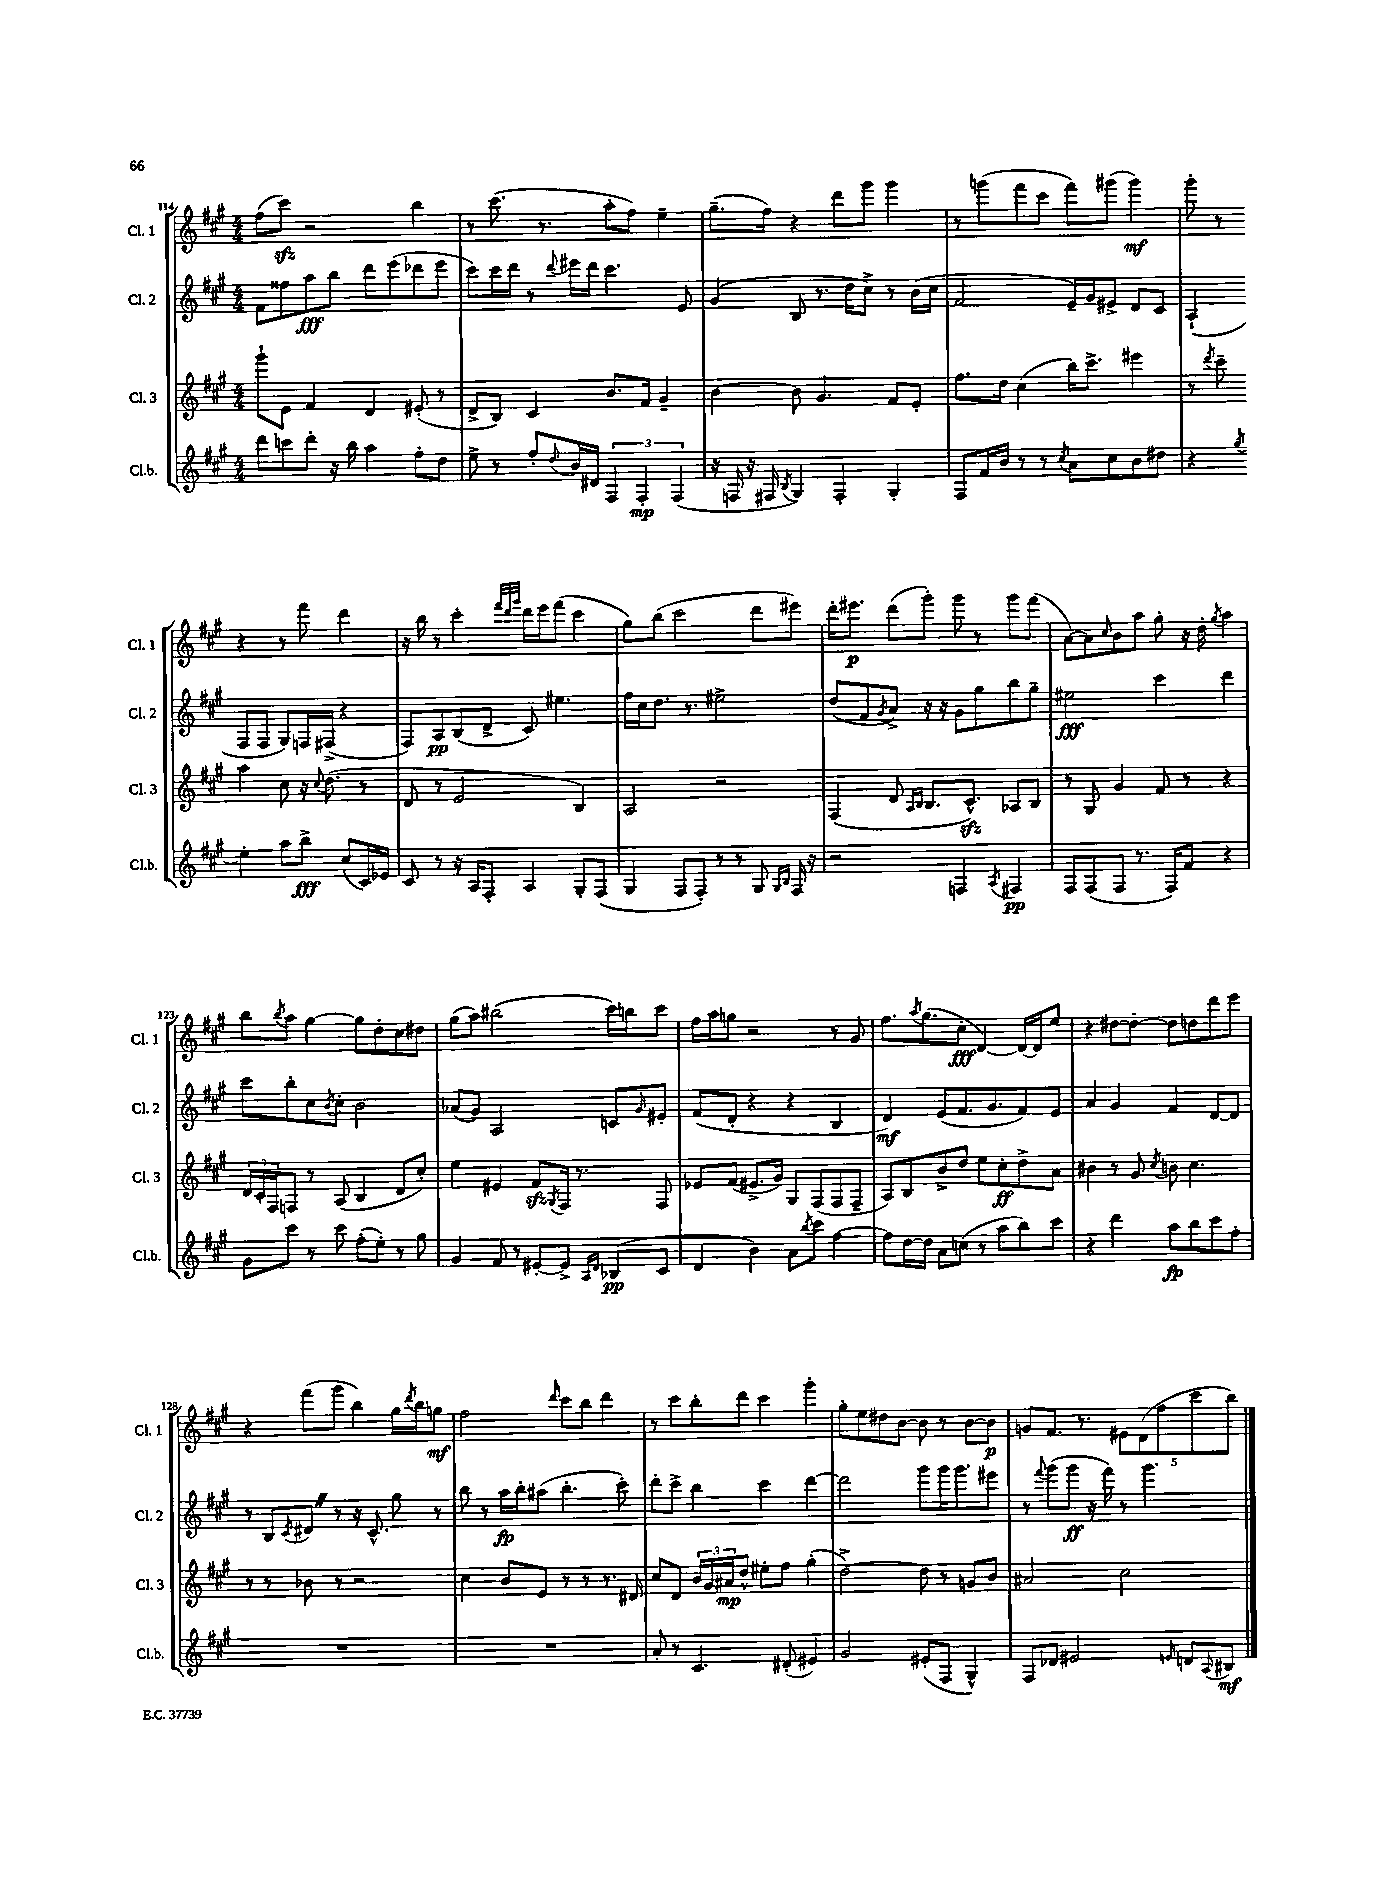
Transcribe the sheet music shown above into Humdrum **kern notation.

**kern	**kern	**kern	**kern
*staff4	*staff3	*staff2	*staff1
*clefG2	*clefG2	*clefG2	*clefG2
*k[f#c#g#]	*k[f#c#g#]	*k[f#c#g#]	*k[f#c#g#]
*M4/4	*M4/4	*M4/4	*M4/4
8ddd	8ggg#`	8f#	(8ff#
8ccc	8e	8ff##	8ccc#)
8ddd'	4f#	8aa	2r
16r	.	8bb	.
16bb	.	.	.
4aa	4d	8ddd	.
.	.	(8eee	.
8ff#'	(8e#'	8ddd-	4bb
8dd	8r	8eee	.
=	=	=	=
8ee^	8d^	8ccc#)	8r
8r	8B)	16ccc#	(8.ccc#
.	.	16ddd	.
8ff#'	4c#	8r	.
.	.	.	8.r
8qqdd	.	8qqddd	.
16b	.	16eee#	.
16d#	.	16ddd	.
6F#	8.b	4.ccc#	8aa'
.	.	.	8ff#)
6F#'	.	.	.
.	16f#	.	.
.	4g#~	.	4ee~
(6F#	.	.	.
.	.	8e	.
=	=	=	=
16r	[4b	(4g#	(8.gg#~
16F	.	.	.
16r	.	.	.
16F#	.	.	16ff#)
8qB	.	.	.
4G#)	8b]	8B	4r
.	4.g#	8.r	.
4F#'	.	.	8ddd
.	.	16dd	.
.	.	8cc#^)	8ggg#
4G#'	8f#	8r	4ggg#
.	8e'	(16b	.
.	.	16cc#	.
=	=	=	=
8F#	8.ff#	2f#	8r
16f#	.	.	(8ggg
16b	16dd	.	.
8r	(4cc#	.	8fff#
8r	.	.	8ccc#
8qcc#	.	.	.
8a	16bb)	16e~)	8fff#)
.	8.ccc#^	16g#	.
8cc#	.	8e#^	(8ggg#
8b	4eee#	8d	4ggg#)
8dd#	.	8c#	.
=	=	=	=
4r	8r	(4A`	8ggg#'
.	8qddd	.	.
.	8ccc#~	.	8r
8qgg#	.	.	.
4ee'	4aa	8F#	4r
.	.	8F#	.
8aa	8cc#	8G#)	8r
8bb^	16r	16F	8fff#
.	8qqcc#	.	.
.	(8.dd	(16F#^	.
(8cc#	.	4r	4ddd
16c#)	8r	.	.
16e-	.	.	.
=	=	=	=
8c#	8d	8F#)	16r
.	.	.	16bb
8r	8r	8A	8r
16r	2e	(8B	4ccc#'
16A	.	.	.
8F#'	.	8d^	.
.	.	.	32qqfff#
.	.	.	32qqddd
.	.	.	32qqggg#
4A	.	8c#)	16ddd
.	.	.	16eee
.	.	4.ee#	(8fff#
8G#'	4B)	.	4ccc#
(8F#	.	.	.
=	=	=	=
4G#	2A	16ff#	8gg#)
.	.	16cc#	.
.	.	8.dd	(8bb
8F#	.	.	2ccc#
.	.	8.r	.
8F#')	.	.	.
8r	2r	2ee#^	.
8r	.	.	.
8G#	.	.	8ddd
16qqG#	.	.	.
16qqB	.	.	.
16F#	.	.	8eee#)
16r	.	.	.
=	=	=	=
2r	(4F#	(8dd	16ddd'
.	.	.	8.eee#
.	.	8f#	.
.	.	8qg#	.
.	8d	8a^)	(8ddd
.	16qqA	.	.
.	16qqB	.	.
.	8.B	16r	8ggg#')
.	.	16r	.
4F	.	8g#	8ggg#
.	8.c#^^)	.	.
.	.	8gg#	8r
8qA	.	.	.
4F#	8A-	8bb	8ggg#
.	8B	8gg#~	(8fff#
=	=	=	=
8F#	8r	2ee#	[8a)
(8F#	8G#	.	8a]
.	.	.	16qqcc#
8F#	4g#	.	8b
8.r	.	.	8aa
.	8f#	4ccc#	8gg#'
16F#)	.	.	.
8f#	8r	.	16r
.	.	.	16dd'
.	.	.	8qgg#
4r	4r	4ddd	4aa
=	=	=	=
8g#	24d	8ccc#	8bb
.	24c#'	.	.
.	24F#	.	.
.	.	.	8qbb
8ccc#	8F	8bb'	8aa
8r	8r	8cc#	[4gg#
.	.	8qb	.
8ccc#	(8A	8cc#'	.
(8ff#'	4B	2b	8gg#]
8ee')	.	.	8dd'
8r	8d	.	8cc#
8gg#	8cc#')	.	8dd#
=	=	=	=
4g#	4ee	(8a-	(8gg#
.	.	8g#)	8aa)
8f#	4e#	2A	(2bb#
8r	.	.	.
[8e#'	8f#	.	.
.	8qG#	.	.
8e#^]	16F#	.	.
.	8.r	.	.
16qqA	.	.	.
16qqd	.	.	.
(8B-	.	8c	16ccc#)
.	.	.	16bb
.	.	16qqg#	.
8c#	8F#	8e#'	8ccc#
=	=	=	=
4d	8e-	(8f#	16ff#
.	.	.	16aa
.	(8f#	8d'	8gg
4b)	8.e#^	4r	2r
.	16g#)	.	.
8a	8G#	4r	.
8qbb	.	.	.
8ccc#	(8F#	.	.
[4ff#	8F#	4B	8r
.	8F#~	.	8g#
=	=	=	=
8ff#]	8A)	4d)	8.ff#
[16dd	8B	.	.
.	.	.	8qaa
16dd]	.	.	(8.gg#
8a	8b^	(8e	.
(8cc	8dd	8.f#	8cc#'
8r	8ee	.	[4d)
.	.	8.g#	.
8aa	8cc#'	.	.
8bb)	8dd^	8f#)	16d_
.	.	.	16d]
8ccc#	8a	8e	8ee
=	=	=	=
4r	4b#	4a	4r
4ddd	8r	4g#	[8dd#
.	8g#	.	8dd#'_
.	8qcc#	.	.
8aa	8b	4f#	8dd#]
8bb	4.cc#	.	8dd
8ccc#	.	[8d	8ddd
8ff#'	.	8d]	8eee
=	=	=	=
1r	8r	8r	4r
.	8r	8B	.
.	.	8qc#	.
.	8b-	8d#	(8fff#
.	8r	8r	8ggg#
.	2r	16r	4bb)
.	.	8.c#^^	.
.	.	8gg#	16gg#
.	.	.	8qddd
.	.	.	16bb
.	.	8r	8gg
=	=	=	=
1r	4cc#	8bb	2ff#
.	.	8r	.
.	8b	16aa	.
.	.	16bb'	.
.	8e	(8aa#	.
.	.	.	16qqddd
.	8r	4.bb'	8ccc#
.	8r	.	8bb
.	8.r	.	4ddd
.	.	8ccc#')	.
.	16d#	.	.
=	=	=	=
8a'	8cc#	8ddd'	8r
8r	8d	8ccc#^	8ccc#
4.c#	24b	4bb	8bb'
.	24g#	.	.
.	24a#	.	.
.	8dd^^	.	8ddd
.	8ee#'	4ccc#	4ccc#
(8d#'	8ff#	.	.
4e#)	(4gg#'	[4ddd	4ggg#'
=	=	=	=
2g#	[2dd^)	2ddd]	8gg#'
.	.	.	8ee
.	.	.	8dd#
.	.	.	[8b
(8e#'	8dd]	8ggg#	8b]
8F#	8r	16ggg#	8r
.	.	8.ggg#	.
4G#^^)	8g	.	[8b
.	8b	8eee#	8b]
=	=	=	=
8F#	2a#	8r	8g
.	.	8qqfff#	.
8d-	.	(8ggg#	8.f#
2e#	.	8ggg#	.
.	.	.	8.r
.	.	16r	.
.	.	16fff#)	.
.	2cc#	8r	10e#
.	.	.	(10d
.	.	4.ggg#	.
.	.	.	10ff#
16qqe	.	.	.
8d	.	.	.
.	.	.	10ccc#
8qqA	.	.	.
8B#	.	.	.
.	.	.	10bb)
==	==	==	==
*-	*-	*-	*-
